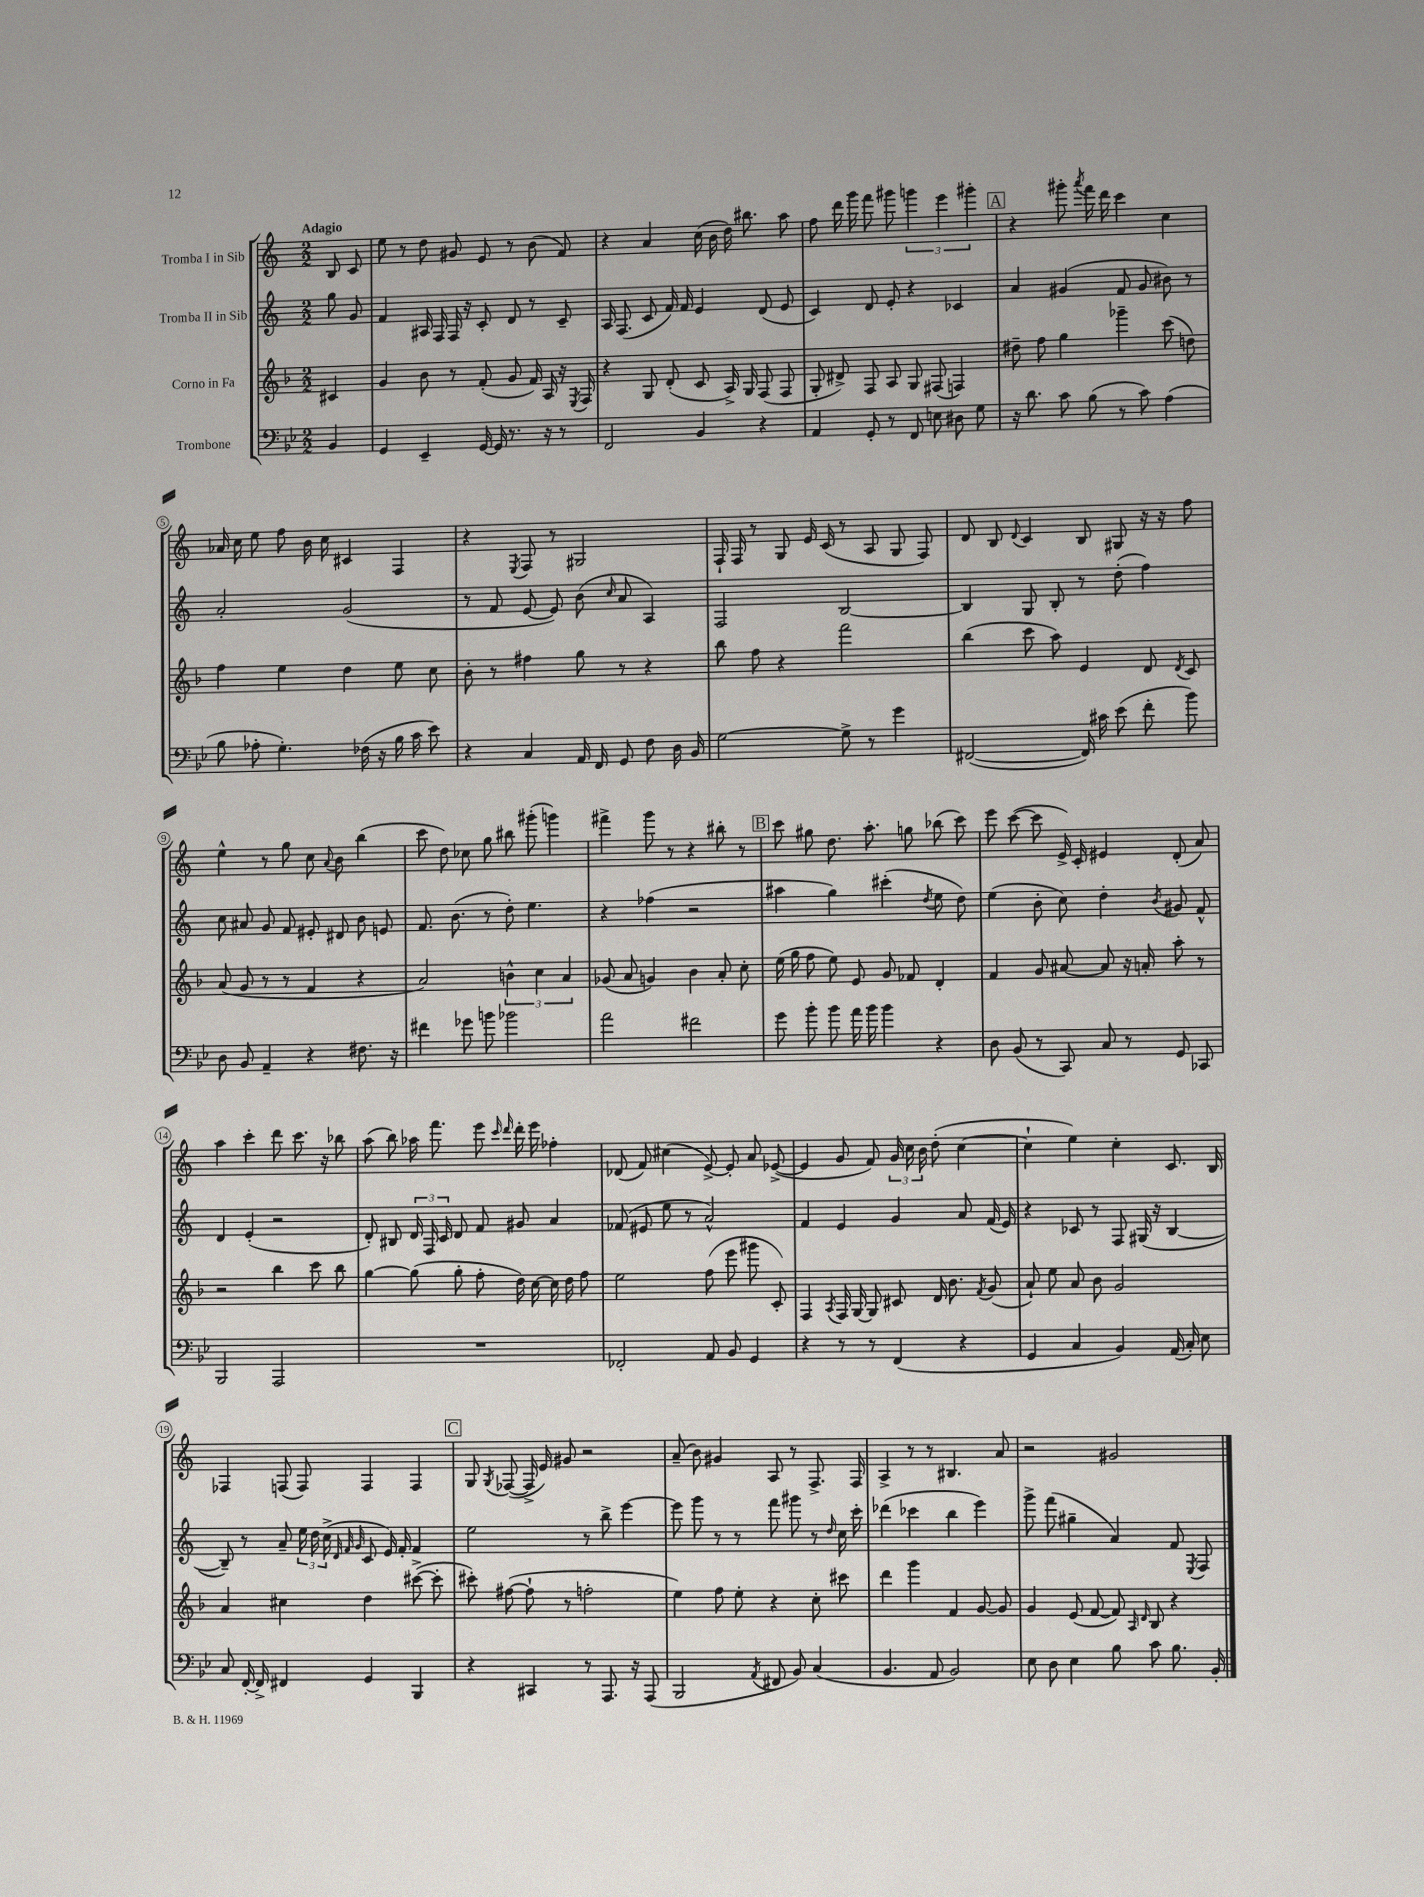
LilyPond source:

<<
\new StaffGroup <<
\new Staff = "s0" \with { instrumentName = "Tromba I in Sib" } {
    \clef treble \key c \major \numericTimeSignature \time 2/2 \partial 4 \tempo "Adagio"
    \autoBeamOff b8 c'8 |
    e''8 r8 d''8 gis'8 e'8 r8 b'8( f'8) |
    r4 a'4 c''16( b'16 d''16) bis''8. a''8 |
    f''8 d'''16 g'''16 f'''8 gis'''8 \tuplet 3/2 { g'''4 e'''4 gis'''4-. } |
    \mark \markup { \box "A" } r4 gis'''8-. \acciaccatura { a'''8 } f'''16 d'''16 c'''4 c''4 |
    aes'16 c''16 e''8 f''8 b'16 c''16 cis'4 f4 |
    r4 \acciaccatura { e8 } f8 r8 gis2 |
    f16-! f16 r8 g8 e'16 c'16( r8 a8 g8 f8) |
    d'8 b8 \appoggiatura { d'8 } c'4 b8 gis8 r16 r16 f''8 |
    e''4-^ r8 g''8 c''8 \appoggiatura { a'8 } b'8 b''4( |
    c'''8 d''8) ces''8 g''8 bis''8 gis'''8-.( g'''4) |
    fis'''4-> g'''8 r8 r4 bis''8-. r8 |
    \mark \markup { \box "B" } c'''8 gis''8 d''8. a''8.-. g''8 bes''8( c'''8) |
    e'''8 c'''8~( c'''8 e'16->) c'16-. eis'4 d'8-.( a'8) |
    a''4 c'''4-. d'''8 c'''8. r16 bes''8 |
    a''8( b''8) aes''16 f'''8. e'''8 \grace { c'''16 d'''16 } d'''16-. e'''16 fes''4-. |
    des'8( f'8) cis''4( e'8~->) e'8-. a'8 ees'8~->( |
    ees'4 g'8 f'8) \tuplet 3/2 { g'16 c''16 b'16 } d''8-.( c''4~ |
    c''4-! e''4) c''4-. c'8. b16 |
    fes4 f8( f8) f4 f4 |
    \mark \markup { \box "C" } g8 \acciaccatura { g8 } fes8~( fes16-> e'16) gis'8 r2 |
    a'8--( b'8) gis'4 a8 r8 f8.-> f16 |
    a4-> r8 r8 bis4. a'8 |
    r2 gis'2 \bar "|." |
}
\new Staff = "s1" \with { instrumentName = "Tromba II in Sib" } {
    \clef treble \key c \major \numericTimeSignature \time 2/2 \partial 4
    \autoBeamOff g''8 g'8 |
    f'4 ais16 f16 f16 r16 c'8-. d'8 r8 c'8-- |
    a16 f8.( c'8 f'16) f'16 e'4 d'8( e'8 |
    c'4) d'8 e'8-. r4 ces'4 |
    \mark \markup { \box "A" } a'4 gis'4( f'8 gis'8 bis'8) r8 |
    a'2-. g'2( |
    r8 f'8 e'8~ e'8) b'8( \grace { c''16 } a'8 a4) |
    f2 b2~ |
    b4 g8 b8-. r8 d''8-.( f''4) |
    c''8 ais'8 g'8 f'8 eis'8-. dis'8 b'8 e'8 |
    f'8. b'8.( r8 d''8-.) e''4. |
    r4 fes''4( r2 |
    \mark \markup { \box "B" } ais''4 g''4) cis'''4-.( \acciaccatura { d''8 } e''8 d''8) |
    e''4( b'8-. c''8) d''4-. \acciaccatura { b'8 } gis'8 f'8-^ |
    d'4 e'4-.( r2 |
    d'8-.) bis8 \tuplet 3/2 { d'16 f16 c'16 } d'8 f'8 gis'8 a'4 |
    fes'8( eis'8 e''8 r8 a'2-^) |
    f'4 e'4 g'4 a'8 f'16( e'16) |
    r4 ces'8 r8 f8 gis16( r16 b4~ |
    b8--) r8 a'8-- \tuplet 3/2 { e''16 d''16 c''16->( } \grace { d'32 f'32 g'32 } c'8 e'16) f'16-. f'4 |
    \mark \markup { \box "C" } e''2 r8 b''8-> e'''4~ |
    e'''8 g'''8 r8 r8 f'''8 gis'''8 r8 \grace { d''16 } c''16 c'''16-. |
    des'''4( ces'''4 b''4 e'''4) |
    g'''8-> f'''8( gis''4-- a'4) f'8 \acciaccatura { e8 } f8 \bar "|." |
}
\new Staff = "s2" \with { instrumentName = "Corno in Fa" } {
    \clef treble \key f \major \numericTimeSignature \time 2/2 \partial 4
    \autoBeamOff cis'4 |
    g'4 bes'8 r8 f'8-.( g'8 f'16) a16 r16 \acciaccatura { e8 } f16 |
    r4 g8 d'8-.( c'8 a16->) g16 f8( f8 |
    g8-. dis'8->) f8 a8 g8 fis8( f4) |
    \mark \markup { \box "A" } dis''8-- f''8 g''4 ges'''4-- c'''8( d''8) |
    f''4 e''4 d''4 e''8 c''8 |
    bes'8-. r8 fis''4 g''8 r8 r4 |
    bes''8 f''8 r4 f'''2 |
    bes''4( c'''8 a''8) e'4 d'8 \acciaccatura { d'8 } c'8 |
    a'8( g'8 r8 r8 f'4 r4 |
    a'2) \tuplet 3/2 { b'4-^ c''4 a'4 } |
    ges'8( a'8 g'4) bes'4 a'8-. c''8-. |
    \mark \markup { \box "B" } e''16( g''16 f''8 e''8) e'8 g'8 fes'8 d'4-. |
    f'4 g'8 ais'8~ ais'8 r16 a'16-. a''8-. r8 |
    r2 bes''4 c'''8 bes''8 |
    g''4~ g''8( g''8-. f''8-. d''16) c''16~ c''16 d''16 f''8 |
    e''2 f''8( e'''8 gis'''8 c'8-.) |
    f4 \acciaccatura { a8 } f16 g16~ g8 cis'8 d'16 bes'8. \acciaccatura { f'8 } g'8( |
    a'8-!) e''8 a'8 bes'8 g'2 |
    a'4 cis''4 d''4 cis'''8~->( cis'''8-. |
    \mark \markup { \box "C" } cis'''8-.) fis''8~( fis''8-! r8 f''2-. |
    e''4) f''8 e''8-. r4 c''8-. cis'''8 |
    d'''4 g'''4 f'4 g'8~ g'8 |
    g'4 e'8( f'8~ f'8) \grace { a16 d'16 } bes8 r4 \bar "|." |
}
\new Staff = "s3" \with { instrumentName = "Trombone" } {
    \clef bass \key bes \major \numericTimeSignature \time 2/2 \partial 4
    \autoBeamOff bes,4 |
    g,4 ees,4-- g,16~ g,16 r8. r16 r8 |
    f,2 bes,4 r4 |
    a,4 g,8-. r8 f,8 e8 dis8 g8 |
    \mark \markup { \box "A" } r16 d'8. c'8 bes8( r8 c'8) a4( |
    bes8 aes8-. g4.-.) fes16( r16 bes16 c'16 ees'8) |
    r4 c4 a,16 f,16 g,8 f8 d16 bes,16 |
    g2~ g8-> r8 g'4 |
    fis,2~( fis,16) cis'16 ees'8( f'8-. bes'8) |
    d8 bes,8 a,4-- r4 fis8. r16 |
    fis'4 ges'8 b'8 bes'2 |
    a'2 fis'2 |
    \mark \markup { \box "B" } g'8 bes'8-. bes'8 a'16 bes'16 bes'4 r4 |
    d8 bes,8( r8 c,8) c8 r8 g,8 ces,8 |
    bes,,2 a,,2 |
    R1 |
    fes,2-. a,8 bes,8 g,4 |
    r4 r8 r8 f,4( r4 |
    g,4 c4 bes,4) a,16( c16-.) ees8 |
    c8 f,16~-. f,16-> fis,4 g,4 bes,,4 |
    \mark \markup { \box "C" } r4 cis,4 r8 a,,8. r16 a,,8( |
    bes,,2 \acciaccatura { a,8 } fis,8 bes,8) c4( |
    bes,4. a,8 bes,2) |
    ees8 d8 ees4 bes8 c'8 bes8. bes,16-. \bar "|." |
}
>>
>>
\layout { \context { \Score \override BarNumber.stencil = #(make-stencil-circler 0.1 0.3 ly:text-interface::print) } }
